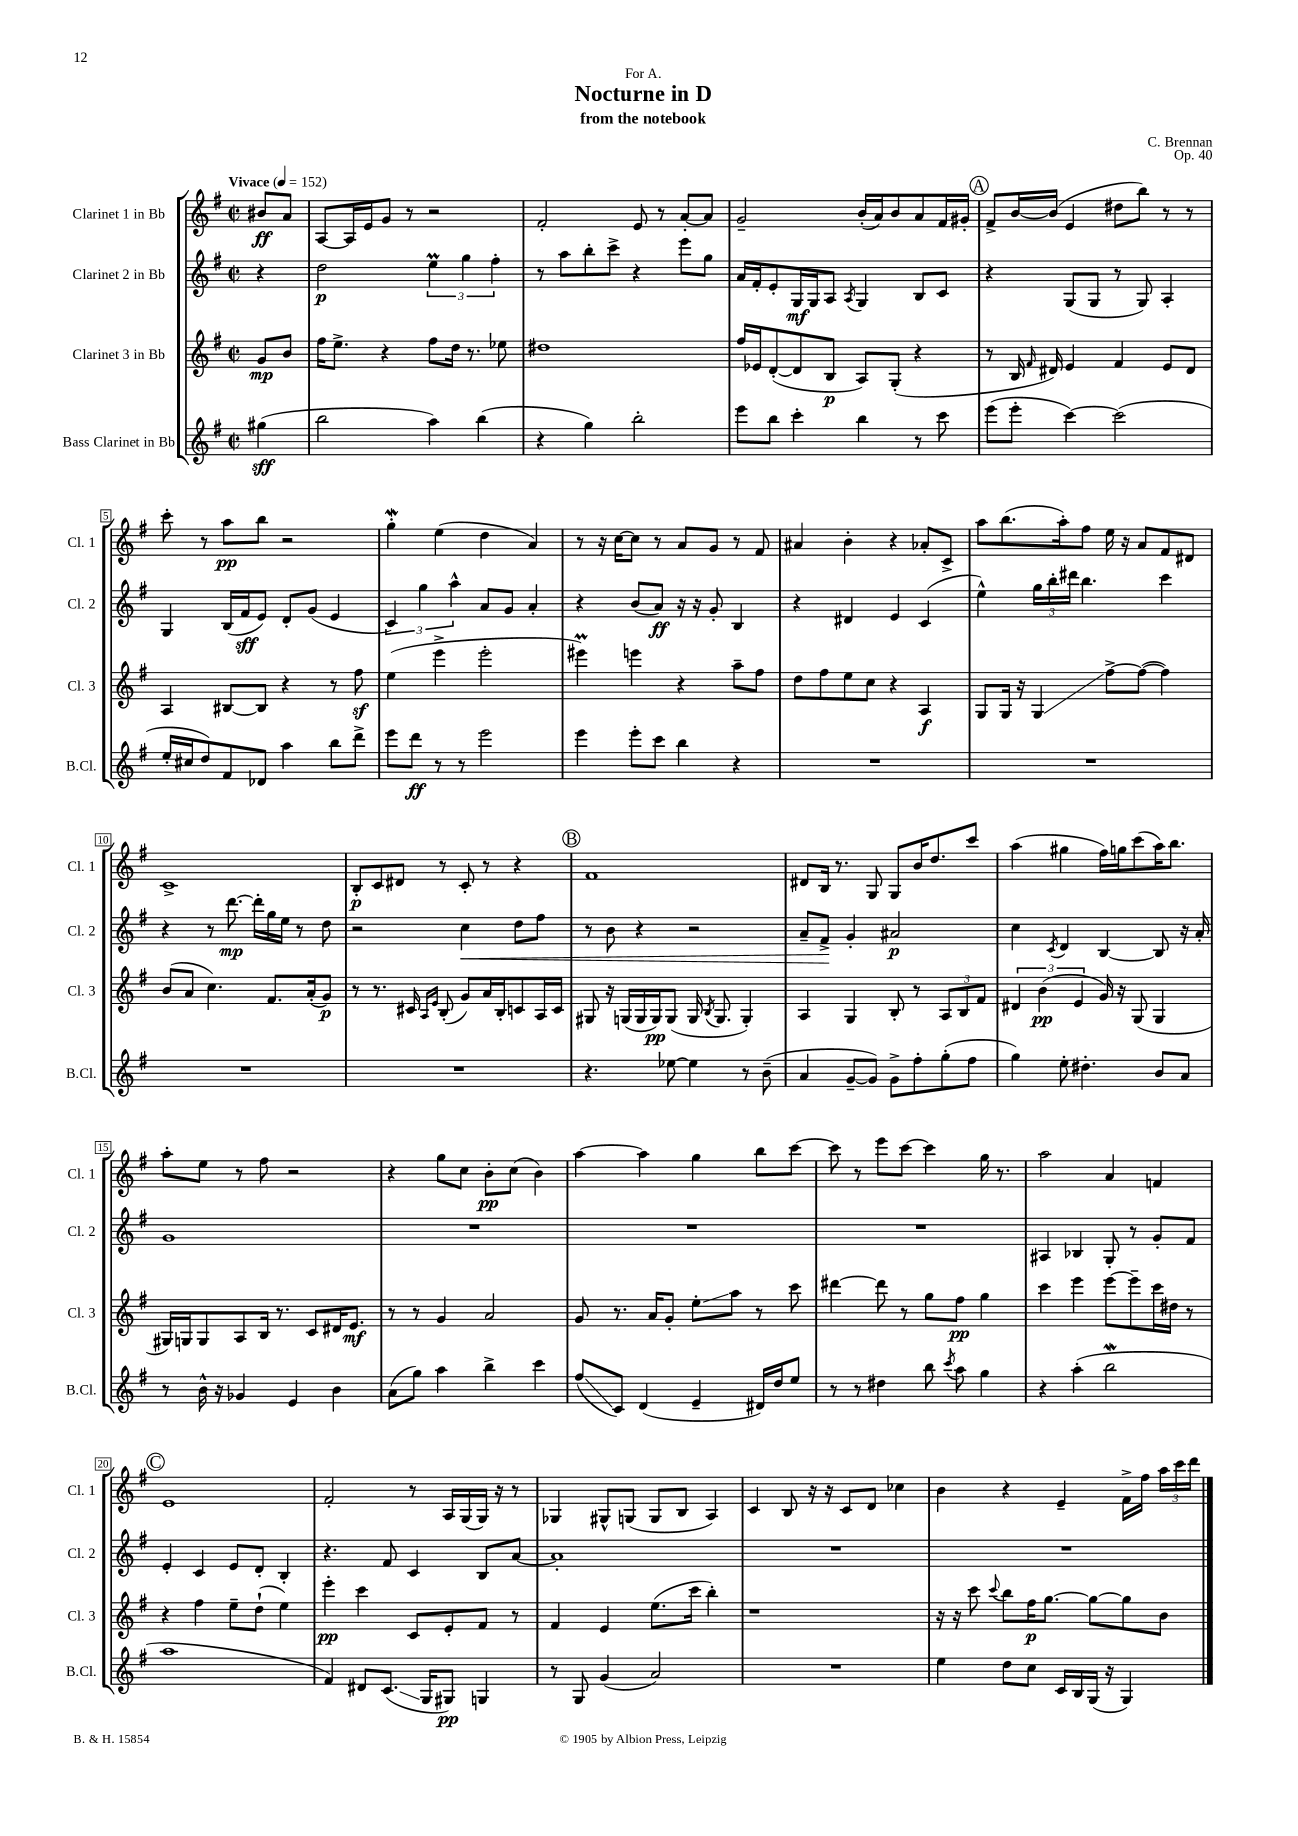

**kern	**kern	**kern	**kern
*staff4	*staff3	*staff2	*staff1
*clefG2	*clefG2	*clefG2	*clefG2
*k[f#]	*k[f#]	*k[f#]	*k[f#]
*M2/2	*M2/2	*M2/2	*M2/2
*met(c|)	*met(c|)	*met(c|)	*met(c|)
*MM152	*MM152	*MM152	*MM152
(4gg#	8g	4r	8b#
.	8b	.	8a
=	=	=	=
2bb	16ff#	2dd	[8A
.	8.ee^	.	.
.	.	.	16A]
.	.	.	16e
.	4r	.	8g
.	.	.	8r
4aa)	8ff#	6ee	2r
.	16dd	.	.
.	.	6gg	.
.	8.r	.	.
(4bb	.	.	.
.	.	6ff#'	.
.	8ee-	.	.
=	=	=	=
4r	1dd#	8r	2f#'
.	.	8aa	.
4gg)	.	8bb'	.
.	.	8ccc^	.
2bb'	.	4r	8e
.	.	.	8r
.	.	8eee	[8a'
.	.	8gg	8a]
=	=	=	=
8eee	16ff#	16a	2g~
.	16e-	16f#'	.
8bb	([8d'	8e'	.
4ccc'	8d]	16G	.
.	.	16G	.
.	8B	8A	.
.	.	8qA	.
4bb	8A)	4G	(16b'
.	.	.	16a)
.	(8G'	.	8b
8r	4r	8B	8a
8ccc	.	8c	16f#
.	.	.	16g#'
=	=	=	=
(8eee	8r	4r	8f#^
8eee'	16B	.	[16b
.	16qqf#	.	.
.	16d#)	.	(16b]
[4ccc)	4e	(8G	4e
.	.	8G	.
(2ccc]	4f#	8r	8dd#
.	.	8G)	8bb)
.	8e	4A'	8r
.	8d#	.	8r
=	=	=	=
16ee'	4A	4G	8ccc'
16cc#	.	.	.
8dd)	.	.	8r
8f#	[8B#	(16B	8aa
.	.	16f#	.
8d-	8B#]	8e)	8bb
4aa	4r	8d'	2r
.	.	(8g	.
8bb	8r	4e	.
8ddd^	8ff#	.	.
=	=	=	=
8eee	(4ee	6c)	4gg'
8ddd	.	.	.
.	.	6gg	.
8r	4eee^	.	(4ee
.	.	6aa^^	.
8r	.	.	.
2eee	2eee'	8a	4dd
.	.	8g	.
.	.	4a'	4a)
=	=	=	=
4eee	4eee#)	4r	8r
.	.	.	16r
.	.	.	[16cc
8eee'	4eee	(8b	8cc]
8ccc	.	8a)	8r
4bb	4r	16r	8a
.	.	16r	.
.	.	8g'	8g
4r	8aa~	4B	8r
.	8ff#	.	8f#
=	=	=	=
1r	8dd	4r	4a#
.	8ff#	.	.
.	8ee	4d#	4b'
.	8cc	.	.
.	4r	4e	4r
.	4A	(4c	8a-'
.	.	.	8c^
=	=	=	=
1r	8G	4ee^^)	8aa
.	16G	.	(8.bb
.	16r	.	.
.	4G	24gg	.
.	.	24bb'	.
.	.	.	16aa')
.	.	24ddd#	.
.	.	4.bb	8ff#
.	[8ff#^	.	16ee
.	.	.	16r
.	(8ff#_	.	8a
.	4ff#])	4ccc	8f#
.	.	.	8d#
=	=	=	=
1r	(8b	4r	1c^
.	8a	.	.
.	4.cc)	8r	.
.	.	[8.ddd	.
.	.	16ddd']	.
.	8.f#	16gg	.
.	.	16ee	.
.	.	8r	.
.	(16a'	.	.
.	8g)	8dd	.
=	=	=	=
1r	8r	2r	8B'
.	8.r	.	8c
.	.	.	8d#
.	16c#	.	.
.	16qqA	.	.
.	16qqe	.	.
.	(8B'	.	8r
.	8g)	4cc	8c'
.	16a	.	8r
.	16B'	.	.
.	8c	8dd	4r
.	16A	8ff#	.
.	16c	.	.
=	=	=	=
4.r	8G#	8r	1f#
.	16r	8b	.
.	(16G	.	.
.	16G	4r	.
.	16G)	.	.
[8ee-	(8G	.	.
4ee-]	16G	2r	.
.	8qB	.	.
.	8.G	.	.
8r	4G')	.	.
(8b~	.	.	.
=	=	=	=
4a	4A	8a~	8d#
.	.	8f#^	16B
.	.	.	8.r
[8g~	4G	4g'	.
8g])	.	.	8G
8g^	8B'	2a#	8G
8ff#'	8r	.	16b
.	.	.	8.dd
(8gg'	12A	.	.
.	12B	.	.
8ff#	.	.	8ccc
.	12f#	.	.
=	=	=	=
4gg)	6d#	4cc	(4aa
.	(6b	.	.
.	.	8qc	.
8ee'	.	4d	4gg#
.	6e	.	.
4.dd#'	.	.	.
.	16g)	[4B	16ff#)
.	16r	.	16gg
.	(8G	.	(8ccc
8b	4G	8B]	16aa)
.	.	.	8.bb
8a	.	16r	.
.	.	16a'	.
=	=	=	=
8r	16G#)	1g	8aa'
.	16G	.	.
16b^^	8G	.	8ee
16r	.	.	.
4g-	8A	.	8r
.	16B	.	8ff#
.	8.r	.	.
4e	.	.	2r
.	8c	.	.
4b	16d#	.	.
.	8.e	.	.
=	=	=	=
(8a	8r	1r	4r
8gg)	8r	.	.
4aa	4g	.	8gg
.	.	.	8cc
4bb^	2a	.	8b'
.	.	.	(8cc
4ccc	.	.	4b)
=	=	=	=
(8ff#	8g	1r	[4aa
8c)	8.r	.	.
(4d	.	.	4aa]
.	16a	.	.
.	8g'	.	.
4e~	8ee'	.	4gg
.	8aa	.	.
16d#)	8r	.	8bb
16dd	.	.	.
8ee	8ccc	.	[8ccc
=	=	=	=
8r	[4ddd#	1r	8ccc]
8r	.	.	8r
4dd#	8ddd#]	.	8eee
.	8r	.	[8ccc
8bb	8gg	.	4ccc]
8qccc	.	.	.
8aa	8ff#	.	.
4gg	4gg	.	16gg
.	.	.	8.r
=	=	=	=
4r	4ccc	4A#	2aa
(4aa'	4eee	4B-	.
2bb	[8eee	8G'	4a
.	8eee~]	8r	.
.	16ccc	8g'	4f
.	16dd#	.	.
.	8r	8f#	.
=	=	=	=
1aa	4r	4e'	1e
.	4ff#	4c	.
.	8ee~	8e	.
.	(8dd`	8d'	.
.	4ee)	4B'	.
=	=	=	=
4f#)	4eee'	4.r	2f#'
8d#	4ccc	.	.
(8.c	.	8f#	.
.	8c	4c	8r
16G	.	.	.
8G#)	8e'	.	16A
.	.	.	(16G
4G	8f#	8B	16G)
.	.	.	16r
.	8r	[8a	8r
=	=	=	=
8r	4f#	1a']	4G-
8G	.	.	.
(4g	4e	.	8G#^^
.	.	.	(8G
2a)	(8.ee	.	8G
.	.	.	8B
.	16ccc	.	.
.	4bb')	.	4A)
=	=	=	=
1r	1r	1r	4c
.	.	.	8B
.	.	.	16r
.	.	.	16r
.	.	.	8c
.	.	.	8d
.	.	.	4cc-
=	=	=	=
4ee	16r	1r	4b
.	16r	.	.
.	8ccc	.	.
.	8qqccc	.	.
8dd	8bb	.	4r
8cc	16ff#	.	.
.	[8.gg	.	.
16c	.	.	4e~
16B	.	.	.
(16G	8gg_	.	.
16r	.	.	.
4G)	8gg]	.	16f#^
.	.	.	16ff#
.	8b	.	24aa
.	.	.	24ccc
.	.	.	24ddd
==	==	==	==
*-	*-	*-	*-
